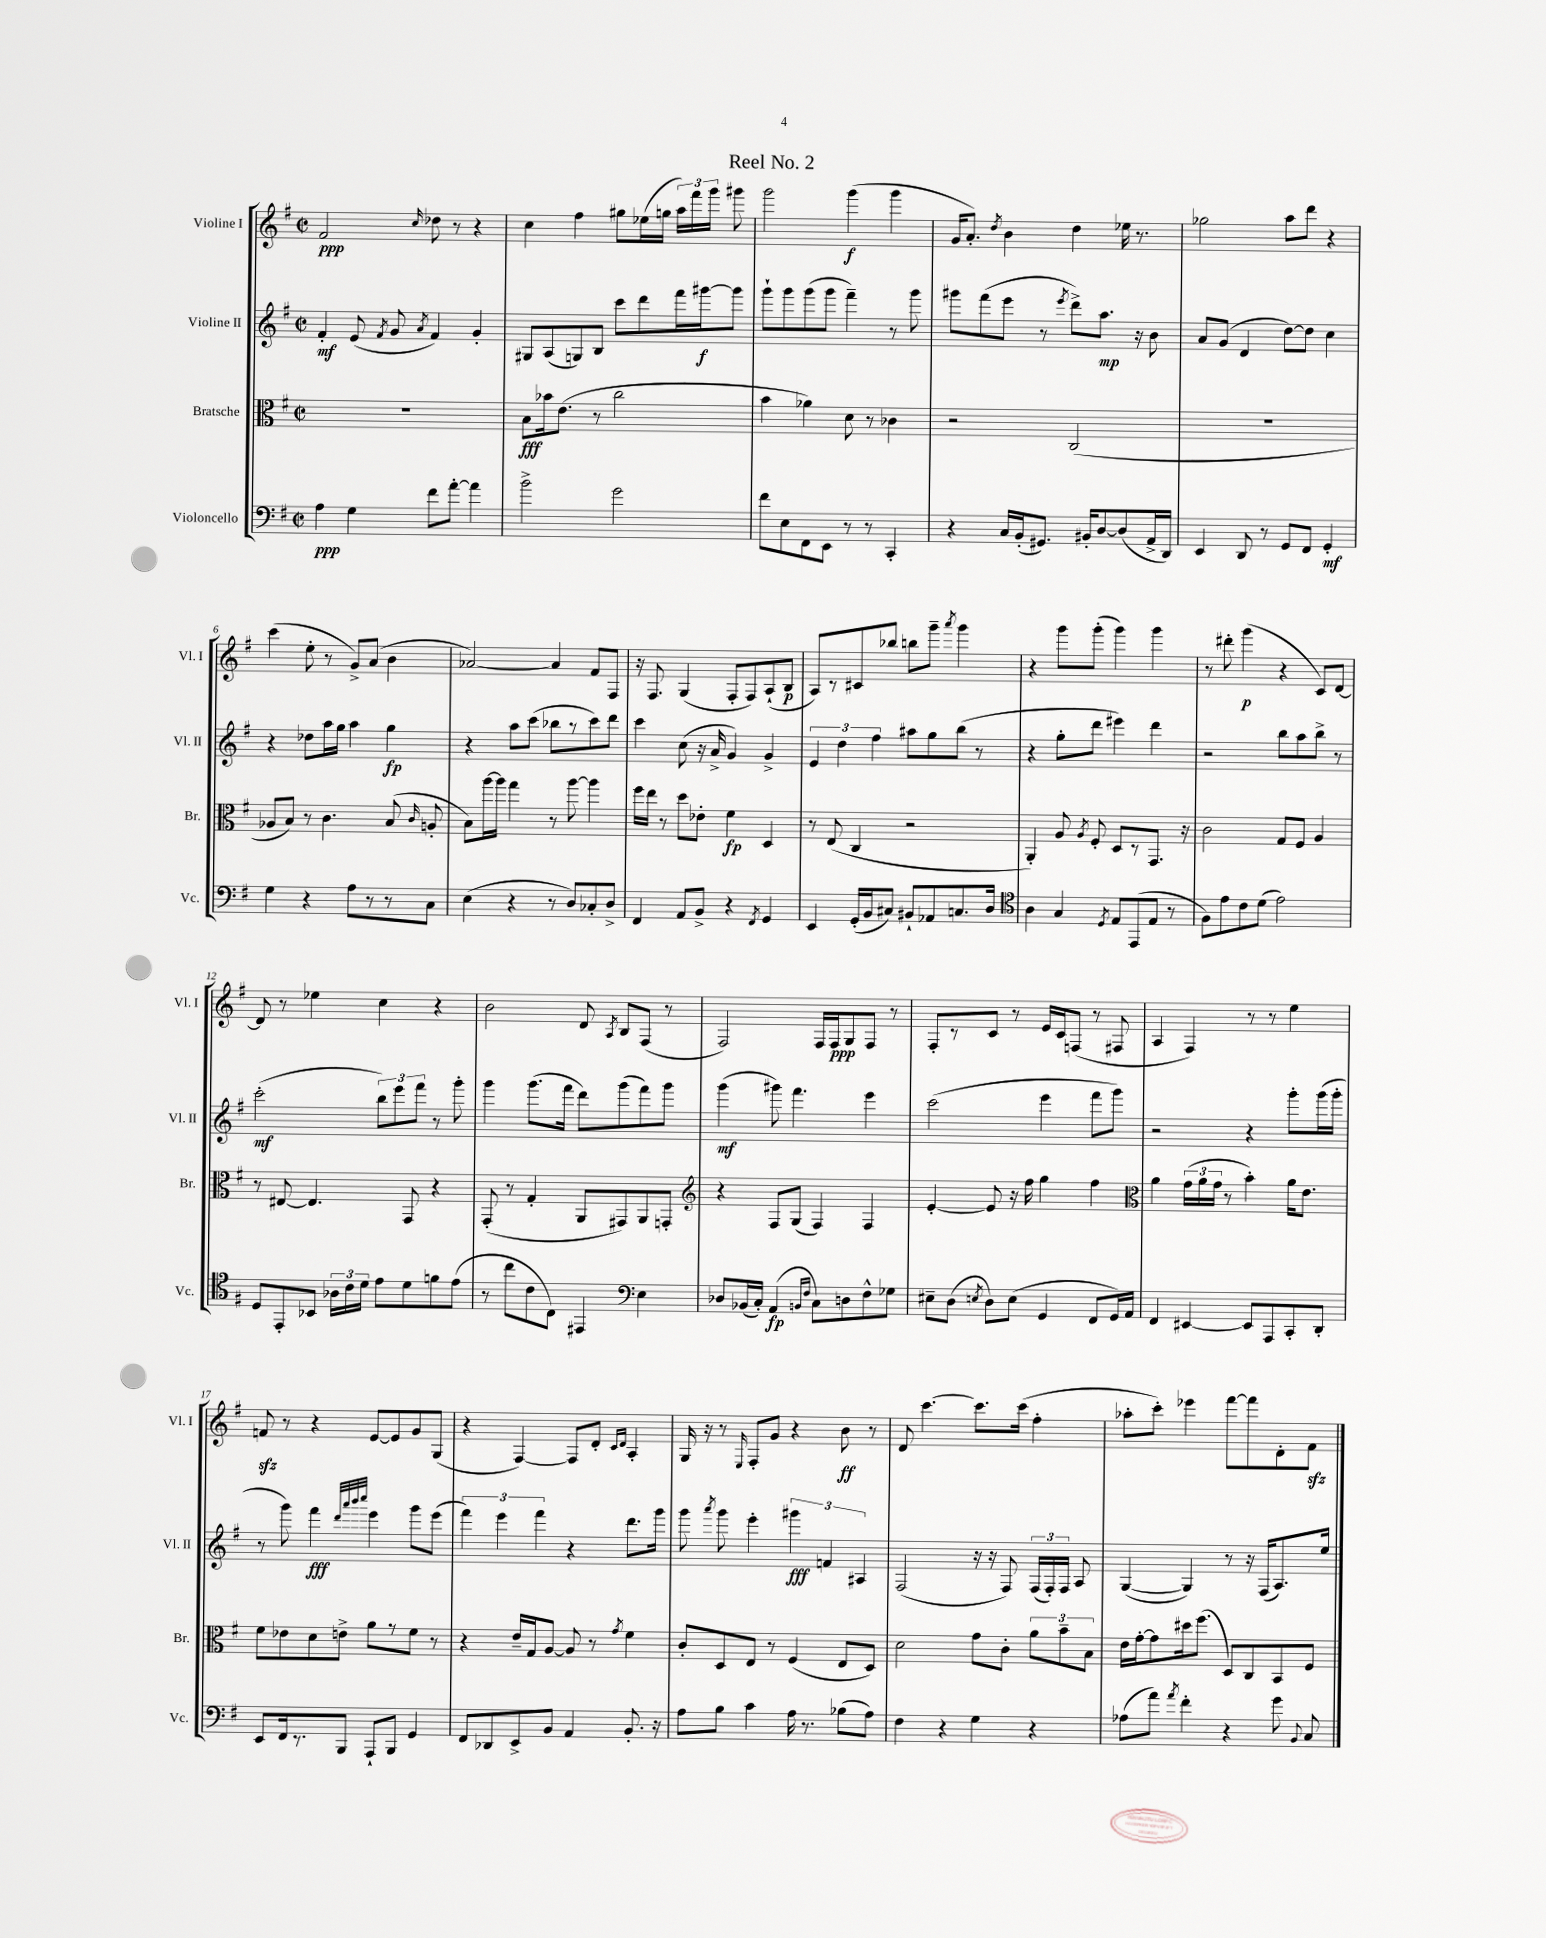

**kern	**kern	**kern	**kern
*staff4	*staff3	*staff2	*staff1
*clefF4	*clefC3	*clefG2	*clefG2
*k[f#]	*k[f#]	*k[f#]	*k[f#]
*M2/2	*M2/2	*M2/2	*M2/2
*met(c|)	*met(c|)	*met(c|)	*met(c|)
4A	1r	4f#'	2f#
4G	.	(8e	.
.	.	8qf#	.
.	.	8g	.
.	.	8qa	16qqcc
8f#	.	4f#)	8dd-
[8a'	.	.	8r
4a]	.	4g'	4r
=	=	=	=
2b^	8B	8G#	4cc
.	16b-	(8A	.
.	(8.e	.	.
.	.	8G)	4ff#
.	8r	8B	.
2g	2cc	8ccc	8gg#
.	.	8ddd	(16ee-
.	.	.	16gg
.	.	16fff#	24aa)
.	.	.	24fff#
.	.	[16ggg#	.
.	.	.	24ggg
.	.	8ggg#]	8ggg#
=	=	=	=
8f#	4b	8ggg`	2ggg
8E	.	8ggg	.
8FF#	4a-)	(8ggg	.
8EE	.	8ggg	.
8r	8d	4fff#~)	(4ggg
8r	8r	.	.
4CC'	4c-	8r	4ggg
.	.	8ggg	.
=	=	=	=
4r	2r	8ggg#	16g
.	.	.	8.a')
.	.	(8fff#	.
.	.	.	8qdd
16C	.	8eee	4b
(16BB'	.	.	.
8.GG#)	.	8r	.
.	.	8qeee	.
.	(2C	8ddd^)	4dd
16BB#'	.	.	.
[8D	.	8.aa	.
(8D]	.	.	16ee-
.	.	16r	8.r
16AA^	.	8b	.
16DD)	.	.	.
=	=	=	=
4EE	1r	8a	2gg-
.	.	(8g	.
8DD	.	4d	.
8r	.	.	.
8GG	.	[8dd)	8aa
8FF#	.	8dd]	8ddd
4GG'	.	4cc	4r
=	=	=	=
4G	8A-	4r	(4ccc
.	8B)	.	.
4r	8r	8dd-	8ee'
.	4.c	16aa	8r
.	.	16gg	.
8A	.	4aa	8g^)
8r	.	.	(8a
8r	(8B	4gg	4b
.	16qqc	.	.
8C	8A'	.	.
=	=	=	=
(4E	8B)	4r	[2a-)
.	[16aa	.	.
.	16aa]	.	.
4r	4gg	8aa	.
.	.	(8ccc	.
8r	8r	8bb-	4a-]
8D)	[8aa	8r	.
8C-'	4aa]	8ccc)	8f#
8D^	.	8ddd	8F#
=	=	=	=
4FF#	16ff#	4ccc	16r
.	16ee	.	8.F#
.	8r	.	.
8AA	8dd	(8cc	(4G
8BB^	8e-'	16r	.
.	.	16a^	.
4r	4f#	4g)	8F#'
.	.	.	8F#)
8qFF#	.	.	.
4GG	4D	4g^	(8A`
.	.	.	8B
=	=	=	=
4EE	8r	6e	8A)
.	(8E	.	8r
.	.	6dd	.
(16GG'	4C	.	8c#
16BB	.	.	.
.	.	6ff#	.
8C#)	.	.	8bb-
8BB#`	2r	8aa#	8bb
8AA-	.	8gg	8ggg~
.	.	.	8qaaa
8.C	.	(8bb	4ggg
.	.	8r	.
16D	.	.	.
=	=	=	=
*clefC4	*	*	*
4A	4AA')	4r	4r
4G	8A	8gg'	8ggg
.	8qA	.	.
.	8F#'	8ddd	(8ggg'
8qD	.	.	.
8E	8D	4eee#)	4ggg)
(8EE	8r	.	.
8E	8.GG	4ddd	4ggg
8r	.	.	.
.	16r	.	.
=	=	=	=
8F#)	2c	2r	8r
8e	.	.	8ddd#'
8c	.	.	(4ggg
(8d	.	.	.
2e)	8G	8bb	4r
.	8F#	8aa	.
.	4A	8bb^	8c)
.	.	8r	[8d
=	=	=	=
8D	8r	(2ccc'	8d]
8EE'	[8E#	.	8r
8BB-	4.E#]	.	4ee-
24A-	.	.	.
24c	.	.	.
24d	.	.	.
8e	.	12bb)	4cc
.	.	12eee	.
8d	8GG	.	.
.	.	12fff#	.
8f	4r	8r	4r
(8e	.	8ggg'	.
=	=	=	=
8r	(8GG'	4ggg	2b
8cc	8r	.	.
8c	4G'	(8.ggg	.
8C)	.	.	.
.	.	16fff#	.
4EE#	8AA	8ddd)	8d
.	.	.	8qA
.	8GG#)	(8ggg	8B
*clefF4	*	*	*
4E	8AA	8fff#)	(8F#
.	8GG'	8ggg	8r
=	=	=	=
*	*clefG2	*	*
8D-	4r	(4ggg	2F#)
(16BB-	.	.	.
16C')	.	.	.
(4AA	8F#	8ggg#)	.
.	(8G	4.fff#	.
16qqBB	.	.	.
16qqF#	.	.	.
8C)	4F#)	.	16F#
.	.	.	16F#
8D	.	.	8G
8F#^^	4F#	4eee	8F#
8G-	.	.	8r
=	=	=	=
8E#~	[4e'	(2ccc	8F#'
(8D	.	.	8r
8qE	.	.	.
8D)	8e]	.	8c
(8E	16r	.	8r
.	16ff#	.	.
4GG	4gg	4eee	16e
.	.	.	16c
.	.	.	(8F
8FF#	4ff#	8fff#	8r
16GG)	.	8ggg)	8F#
16AA	.	.	.
=	=	=	=
*	*clefC3	*	*
4FF#	4a	2r	4A
[4EE#	(24g	.	4F#)
.	24a	.	.
.	24g	.	.
.	8r	.	.
8EE#]	4b')	4r	8r
8AAA	.	.	8r
8CC'	16a	8ggg'	4ee
.	8.e	.	.
8DD'	.	(16ggg	.
.	.	16ggg'	.
=	=	=	=
8EE	8f#	8r	8f
16FF#	8e-	8ggg)	8r
8.r	.	.	.
.	8d	4fff#	4r
8BBB	8e^	.	.
.	.	32qqddd	.
.	.	32qqaaa	.
.	.	32qqbbb	.
.	.	32qqcccc	.
8AAA`	8a	4eee	[8e
8BBB	8r	.	8e]
4GG	8f#	8ggg	8g
.	8r	(8eee	(8G
=	=	=	=
8FF#	4r	6fff#)	4r
8DD-	.	.	.
.	.	6eee	.
8EE^	16e~	.	[4F#)
.	16G	.	.
.	.	6fff#	.
8BB	[8A	.	.
4AA	8A]	4r	8F#]
.	8r	.	8d'
.	.	.	16qqc
.	8qg	.	16qqd
8.BB'	4f#	8.ddd	4A'
16r	.	16ggg	.
=	=	=	=
8A	8c'	8ggg	16G
.	.	.	16r
.	.	8qaaa	.
8B	8D	8ggg	8r
.	.	.	16qqE
4c	8E	4eee'	8F#'
.	8r	.	8g
16A	(4F#	6ggg#	4r
8.r	.	.	.
.	.	6f	.
(8B-	8E	.	8b
.	.	6A#	.
8A)	8D)	.	8r
=	=	=	=
4F#	2d	(2F#	8d
.	.	.	[4.ccc
4r	.	.	.
4G	8g	16r	8.ccc]
.	.	16r	.
.	8c'	8F#)	.
.	.	.	(16ccc
4r	12a	(24F#	4ff#'
.	.	24F#')	.
.	12b~	24F#	.
.	.	8A	.
.	12B	.	.
=	=	=	=
(8A-	16e	([4G	8aa-'
.	[16g'	.	.
8a)	8g]	.	8ccc')
8qa	.	.	.
4f#'	16dd#	4G])	4eee-
.	(8.ff#	.	.
4r	8D)	8r	[8fff#
.	8C	16r	8fff#]
.	.	(16F#	.
8g	8BB	8.A)	8d'
8qqBB	.	.	.
8C	8F#	.	8f#
.	.	16ee	.
==	==	==	==
*-	*-	*-	*-
